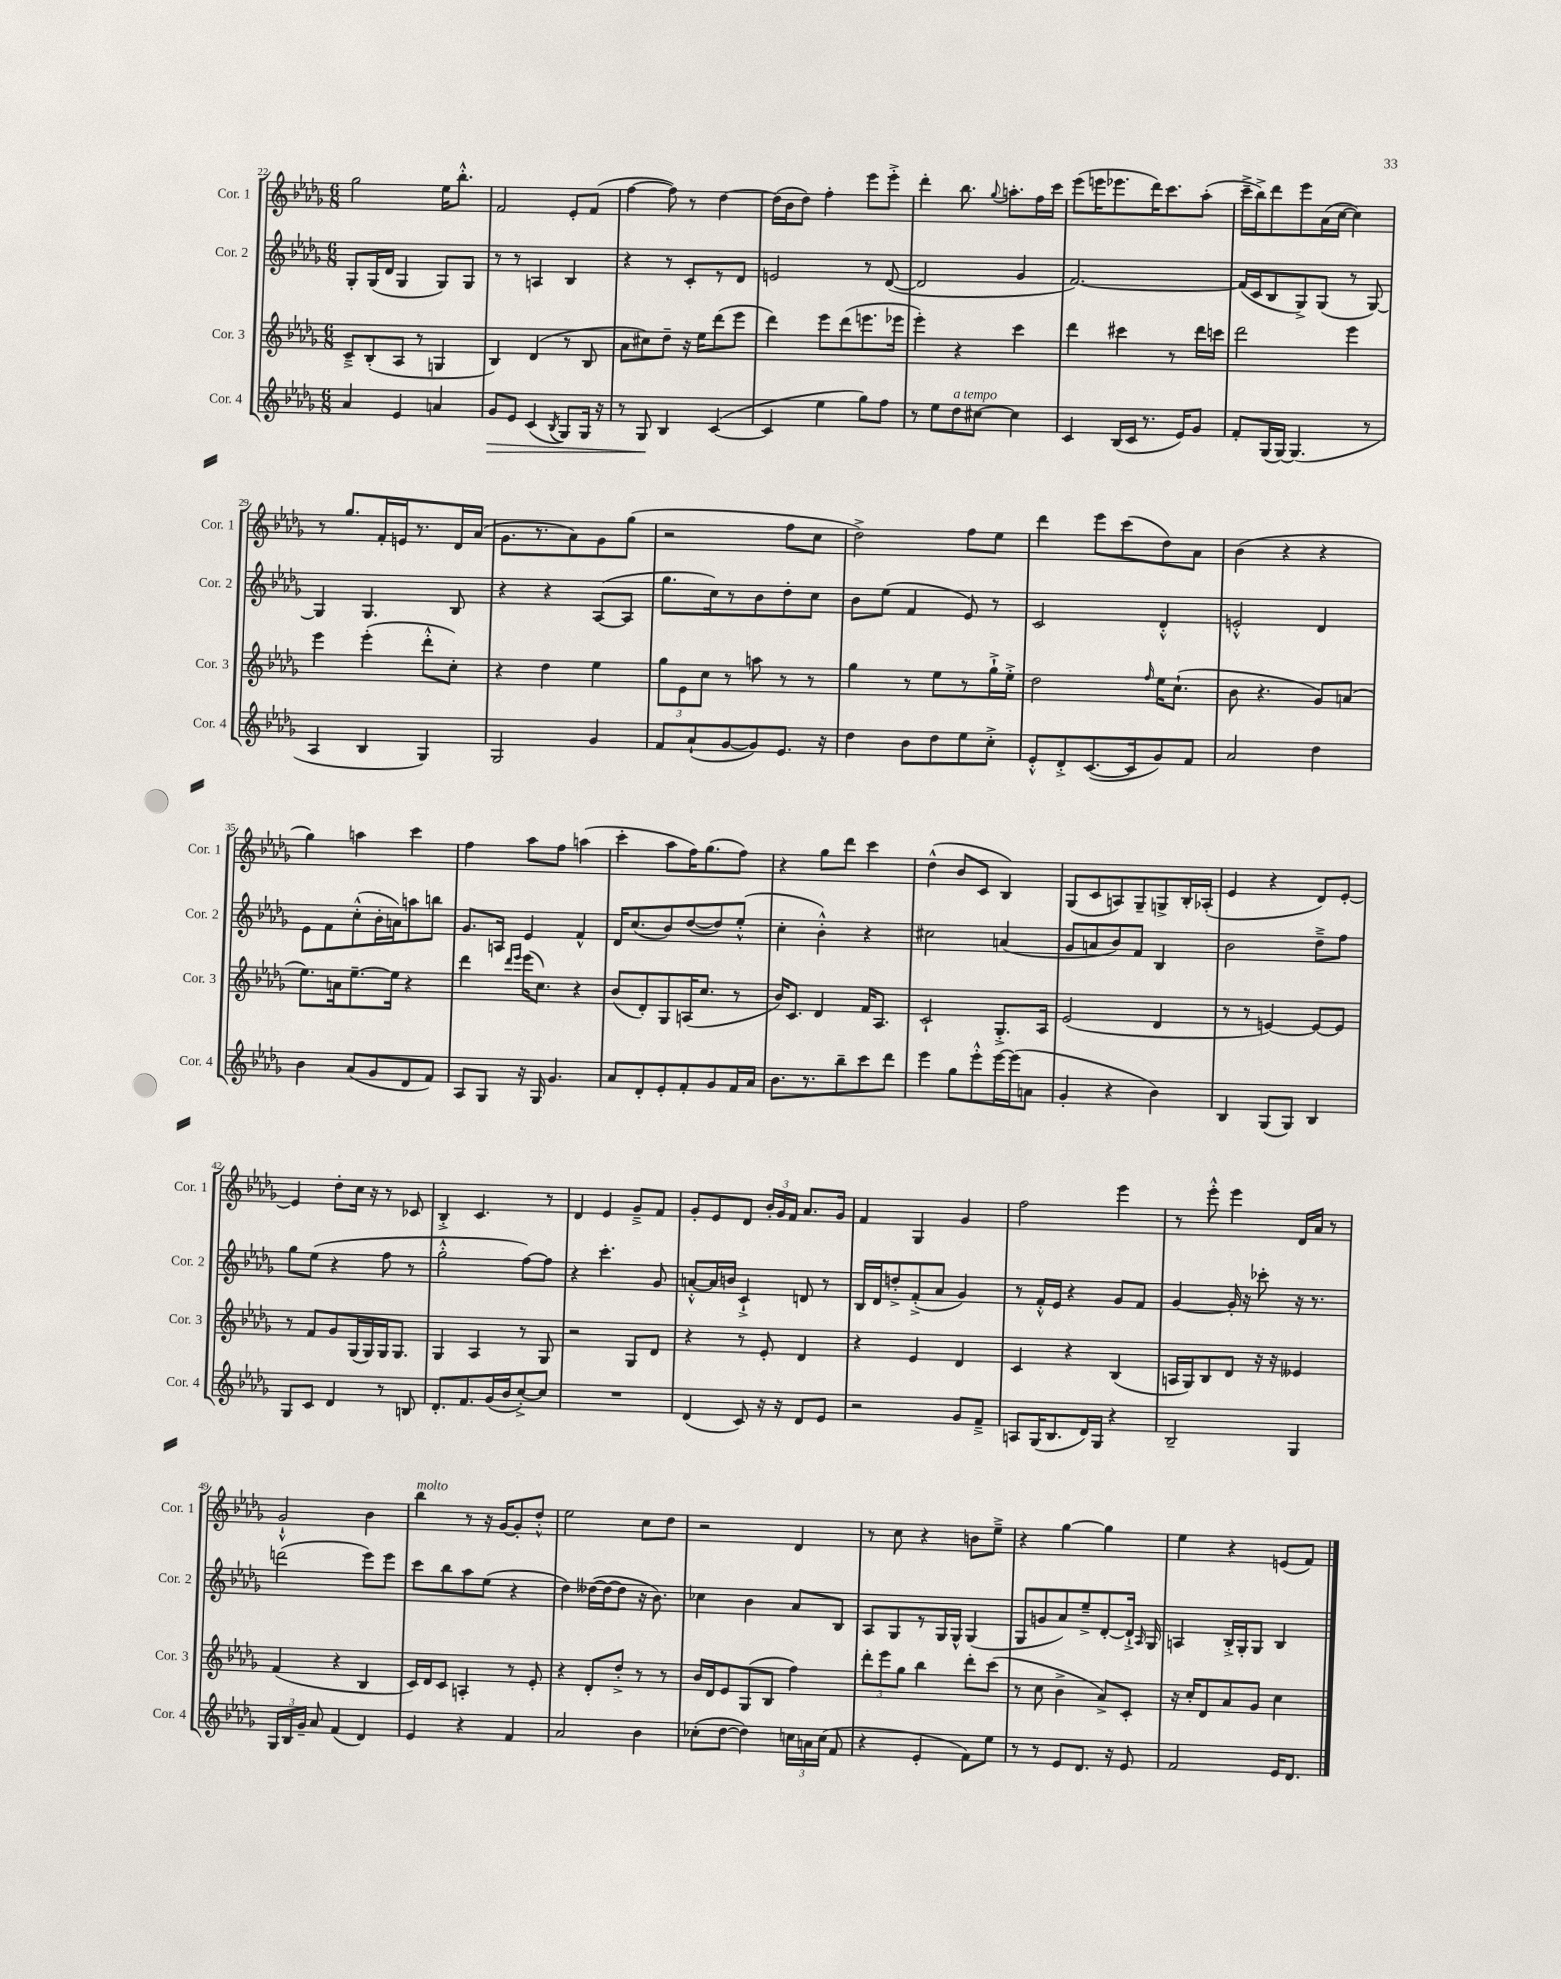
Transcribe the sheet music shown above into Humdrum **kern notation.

**kern	**kern	**kern	**kern
*staff4	*staff3	*staff2	*staff1
*clefG2	*clefG2	*clefG2	*clefG2
*k[b-e-a-d-g-]	*k[b-e-a-d-g-]	*k[b-e-a-d-g-]	*k[b-e-a-d-g-]
*M6/8	*M6/8	*M6/8	*M6/8
4a-	8c~^	8G-'	2gg-
.	(8B-'	(16G-	.
.	.	16d-	.
4e-	8A-	4G-	.
.	8r	.	.
4a	4G	8G-)	16ee-
.	.	.	8.bb-'^^
.	.	8G-	.
=	=	=	=
8g-	4B-)	8r	2f
8e-	.	8r	.
(4c	(4d-	4A	.
8qB-	.	.	.
8G-)	8r	4B-	8e-'
16G-	8B-	.	(8f
16r	.	.	.
=	=	=	=
8r	8a-	4r	[4ff
8G-	8cc#)	.	.
4B-	8dd-~	8r	8ff])
.	16r	8c'	8r
.	16ee-	.	.
([4c	(8ddd-	8r	[4dd-
.	8eee-	8d-	.
=	=	=	=
4c]	4ddd-)	2e	(16dd-]
.	.	.	16b-
.	.	.	8dd-)
4ee-	8eee-	.	4ff'
.	(8ddd-	.	.
8gg-)	8.eee	8r	8eee-
8ff	.	([8d-	8eee-'^
.	16eee-	.	.
=	=	=	=
8r	4eee-')	2d-]	4ddd-'
8ee-	.	.	.
8dd-	4r	.	8.bb-
[8cc#	.	.	.
.	.	.	8qqgg-
.	.	.	8.aa'
4cc#]	4ccc	4g-	.
.	.	.	16ff
.	.	.	16ccc
=	=	=	=
4c	4ddd-	[2.f)	(8eee-
.	.	.	16eee
.	.	.	8.eee-
(16B-	4ccc#	.	.
16c	.	.	.
8.r	.	.	16ddd-)
.	.	.	8.ccc
.	8r	.	.
16e-)	.	.	.
8g-	16ddd-	.	(8aa-'
.	16ccc	.	.
=	=	=	=
8f'	2ddd-	(16f]	16ccc~^
.	.	16c	16bb-^)
(16G-	.	8B-	8ddd-
[16G-)	.	.	.
(4.G-]	.	8G-^)	8eee-
.	.	(8G-	(16a-
.	.	.	[16cc
.	4eee-	8r	4cc])
8r	.	[8G-)	.
=	=	=	=
4A-	4eee-	4G-]	8r
.	.	.	8.gg-
4B-	(4eee-'	4.G-	.
.	.	.	16f'
.	.	.	16e
.	.	.	8.r
4G-)	8ddd-'^^	.	.
.	8cc')	8B-	16d-
.	.	.	(16a-
=	=	=	=
2G-	4r	4r	8.g-
.	.	.	8.r
.	4dd-	4r	.
.	.	.	8a-)
4g-	4ee-	([8A-	8g-
.	.	8A-]	(8gg-
=	=	=	=
8f	12gg-	8.gg-	2r
.	12e-	.	.
(8a-`	.	.	.
.	12cc	.	.
.	.	16cc)	.
[8g-	8r	8r	.
8g-])	8aa	8b-	.
8.e-	8r	8dd-'	8ff
.	8r	8cc	8cc
16r	.	.	.
=	=	=	=
4dd-	4gg-	8b-	2dd-^)
.	.	(8ee-	.
8b-	8r	4f	.
8dd-	8ee-	.	.
8ee-	8r	8e-)	8ff
8cc'^	16gg-`^	8r	8ee-
.	16ee-'^	.	.
=	=	=	=
8e-'^^	2dd-	2c	4ddd-
8d-'^	.	.	.
([8.c	.	.	8eee-
.	.	.	(8ccc
16c]	.	.	.
.	16qqff	.	.
8g-)	16ee-	4d-'^^	8dd-)
.	(8.cc`	.	.
8f	.	.	8a-
=	=	=	=
2a-	8b-	2e'^^	(4b-
.	4.r	.	.
.	.	.	4r
4dd-	8g-)	4d-	4r
.	(8a	.	.
=	=	=	=
4b-	8.ee-)	8e-	4gg-)
.	.	8f	.
.	16a	.	.
(8a-	[8.ee-~	(8cc'^^	4aa
8g-	.	16b-'	.
.	16ee-]	16a)	.
8d-	4r	8aa	4ccc
8f)	.	8bb	.
=	=	=	=
8A-	4ddd-	8.g-	4ff
8G-	.	.	.
.	.	16A	.
.	16qqddd-	.	.
.	16qqeee-	.	.
16r	(16eee-	4e-	8aa-
16G-	8.cc)	.	.
4.g-	.	.	8ff
.	4r	4f^^	(4aa
=	=	=	=
8a-	(8b-	16d-	4ccc'
.	.	(8.cc	.
8d-'	8d-')	.	.
8e-'	8G-	8b-)	8aa-
8f'	(16A	([8dd-	16ff)
.	8.cc	.	(8.gg-
8g-	.	8dd-])	.
16f	8r	(8ee-'^^	8ff)
16a-	.	.	.
=	=	=	=
8.b-	16b-)	4cc'	4r
.	8.c	.	.
8.r	.	.	.
.	4d-	4b-'^^)	8gg-
8bb-~	.	.	8ddd-
8ccc	16f	4r	4ccc
.	8.A-	.	.
8ddd-	.	.	.
=	=	=	=
4eee-	2c`	2cc#	(4dd-^^
8gg-	.	.	8b-
8eee-'^^	.	.	8c
[16eee-	8.G-'^	(4a	4B-)
(16eee-]	.	.	.
8a	.	.	.
.	16A-	.	.
=	=	=	=
4g-'	(2e-	8g-	(8G-
.	.	8a	8c
4r	.	8b-)	8A)
.	.	8f	8G-~
4b-)	4d-	4B-	8G^
.	.	.	16B-'
.	.	.	(16A-'
=	=	=	=
4B-	8r	2b-	4e-
.	8r	.	.
(8G-	[4e)	.	4r
8G-)	.	.	.
4B-	8e_	8dd-~^	8d-)
.	8e]	8ff	[8e-'
=	=	=	=
8G-	8r	8gg-	4e-]
8c	8f	(8ee-	.
4d-	8g-	4r	8dd-'
.	(16G-	.	16cc
.	16G-)	.	16r
8r	16G-	8ff	8r
.	8.G-	.	.
8B	.	8r	8c-
=	=	=	=
8.d-'	4G-	2gg-'^^	4B-'^
8.f	.	.	.
.	4A-	.	4.c
(16g-	.	.	.
16b-	.	.	.
[8cc'^)	8r	[8ff)	.
8cc]	8G-	8ff]	8r
=	=	=	=
2.r	2r	4r	4d-
.	.	4.ccc'	4e-
.	8G-	.	8g-~^
.	8d-	8g-	8f
=	=	=	=
(4d-	4r	[8a'^^	8g-'
.	.	16a]	8e-
.	.	16b	.
8c)	8r	4c`^	8d-
16r	8e-'	.	24b-'
.	.	.	24g-
16r	.	.	.
.	.	.	24f
8d-	4d-	8d	8.a-
8e-	.	8r	.
.	.	.	16g-
=	=	=	=
2r	4r	16B-	4f
.	.	16d-	.
.	.	8dd'^	.
.	4e-	(8f'^	4G-
.	.	8a-	.
8g-	4d-	4g-)	4g-
8f~^	.	.	.
=	=	=	=
8A	4c	8r	2ff
(16G-	.	16f'^^	.
8.B-	.	16e-	.
.	4r	4r	.
16d-)	.	.	.
16G-	.	.	.
4r	(4B-	8g-	4eee-
.	.	8f	.
=	=	=	=
2B-~	16A	[4g-	8r
.	16G-)	.	.
.	8B-	.	8eee-'^^
.	8d-	16g-']	4eee-
.	.	16r	.
.	16r	8ccc-'	.
.	16r	.	.
4G-	4e--	16r	16d-
.	.	8.r	16a-
.	.	.	8r
=	=	=	=
24G-	(4f	(2ddd	2g-`^^
24B-	.	.	.
24g-~	.	.	.
8a-	.	.	.
(4f	4r	.	.
4d-)	4B-	8eee-)	4b-
.	.	8eee-	.
=	=	=	=
4e-	16c)	8ccc	4bb-
.	16d-	.	.
.	8c	8bb-	.
4r	4A'	8aa-	8r
.	.	(8ee-	16r
.	.	.	[16g-
4f	8r	4r	8g-']
.	8e-'	.	8dd-'^^
=	=	=	=
2a-	4r	4dd-)	2ee-
.	8d-'	([16dd--	.
.	.	16dd--_	.
.	8dd-'^	8dd--]	.
4b-	8r	16r	8cc
.	.	8.b-)	.
.	8r	.	8dd-
=	=	=	=
(8cc-'	16b-	4cc-	2r
.	16d-	.	.
[8dd-	8e-	.	.
4dd-])	(8G-	4b-	.
.	8B-	.	.
24cc	4ff)	8a-	4d-
24a	.	.	.
(24cc	.	.	.
8f	.	8B-	.
=	=	=	=
4r	12ddd-'	8A-	8r
.	12eee-	.	.
.	.	8G-	8cc
.	12gg-	.	.
4e-'	4bb-	8r	4r
.	.	16G-	.
.	.	16G-^^	.
8f)	8ddd-'	(4G-	8b
8ee-	(8ccc	.	8ee-~^
=	=	=	=
8r	8r	8G-	4r
8r	8cc	8g	.
8e-	4b-^	8a-)	[4gg-
8.d-	.	8ee-~^	.
.	8a-^)	[8d-'	4gg-]
16r	.	.	.
8e-	8c'	16d-`^]	.
.	.	16qqA-	.
.	.	16G-	.
=	=	=	=
2f	16r	4A	4ee-
.	16cc'	.	.
.	8d-	.	.
.	8a-	16B-'^	4r
.	.	16G-'	.
.	8g-	8G-	.
16e-	4cc	4B-	(8e
8.d-	.	.	.
.	.	.	8f)
==	==	==	==
*-	*-	*-	*-
